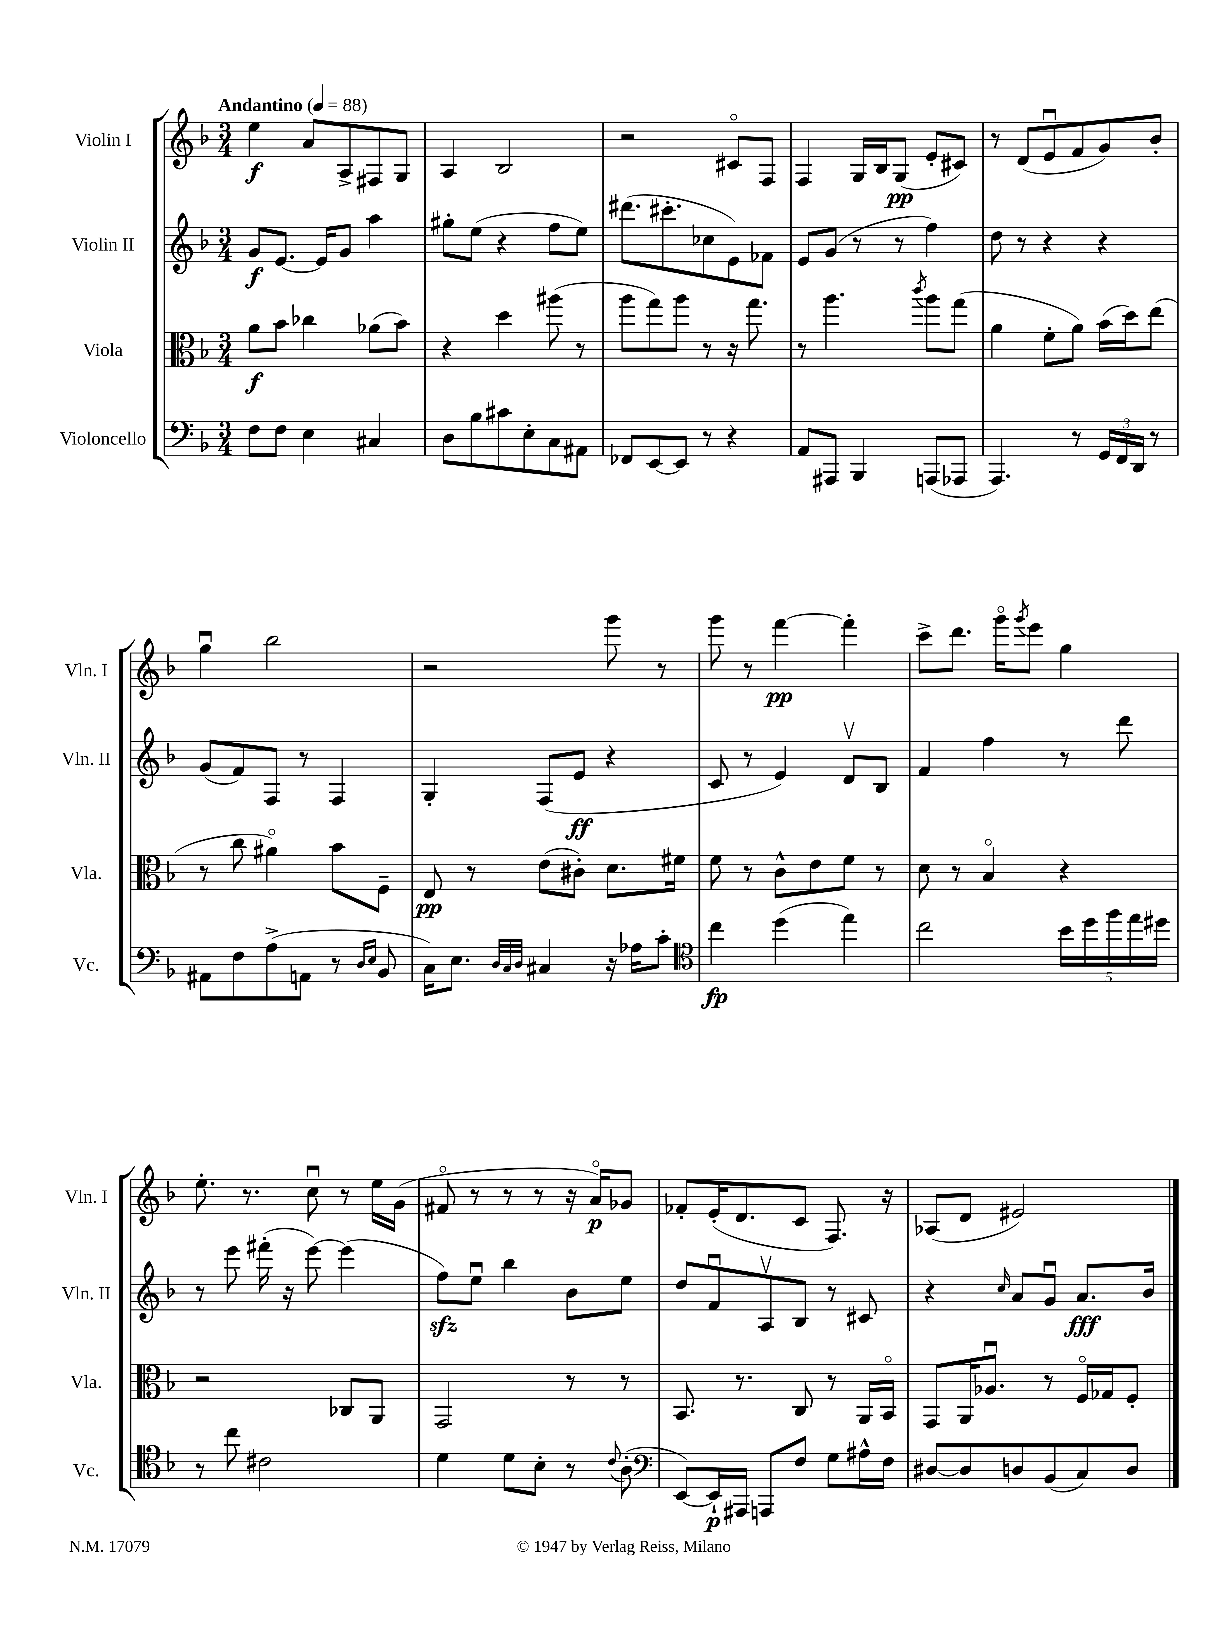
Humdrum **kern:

**kern	**dynam	**kern	**dynam	**kern	**dynam	**kern	**dynam
*part4	*part4	*part3	*part3	*part2	*part2	*part1	*part1
*staff4	*staff4	*staff3	*staff3	*staff2	*staff2	*staff1	*staff1
*I"Violoncello	*	*I"Viola	*	*I"Violin II	*	*I"Violin I	*
*I'Vc.	*	*I'Vla.	*	*I'Vln. II	*	*I'Vln. I	*
*clefF4	*	*clefC3	*	*clefG2	*	*clefG2	*
*k[b-]	*	*k[b-]	*	*k[b-]	*	*k[b-]	*
*M3/4	*	*M3/4	*	*M3/4	*	*M3/4	*
*MM88	*	*MM88	*	*MM88	*	*MM88	*
=1	=1	=1	=1	=1	=1	=1	=1
!	!	!	!	!	!	!LO:TX:a:B:t=Andantino	!
8F\L	.	8a\L	f	8g/L	f	4ee\	f
8F\J	.	8b-\J	.	[8.e/J	.	.	.
4E\	.	4cc-X\	.	.	.	8a/L	.
.	.	.	.	16e/KL]	.	.	.
.	.	.	.	8g/J	.	8A^/	.
4C#X/	.	(8a-X\L	.	4aa\	.	8F#X/	.
.	.	8b-\J)	.	.	.	8G/J	.
=2	=2	=2	=2	=2	=2	=2	=2
8D\L	.	4r	.	8gg#X'\L	.	4A/	.
8B-\	.	.	.	(8ee\J	.	.	.
8c#X\	.	4dd\	.	4r	.	2B-/	.
8E'\	.	.	.	.	.	.	.
8C\	.	(8aa#X\	.	8ff\L	.	.	.
8AA#X\J	.	8r	.	8ee\J)	.	.	.
=3	=3	=3	=3	=3	=3	=3	=3
8FF-X/L	.	8aa\L	.	(8.ddd#X\L	.	2r	.
[8EE/	.	8gg\)	.	.	.	.	.
.	.	.	.	8.ccc#X'\	.	.	.
8EE/J]	.	8aa\J	.	.	.	.	.
8r	.	8r	.	8cc-X\	.	.	.
4r	.	16r	.	8e\)	.	8c#X/L	.
.	.	8.gg\	.	.	.	.	.
.	.	.	.	8f-X\J	.	8F/J	.
=4	=4	=4	=4	=4	=4	=4	=4
8AA/L	.	8r	.	8e/L	.	4F/	.
8AAA#X/J	.	4.aa\	.	(8g/J	.	.	.
4BBB-/	.	.	.	8r	.	16G/LL	.
.	.	.	.	.	.	16B-/J	.
.	.	.	.	8r	.	(8G/J	pp
.	.	8qccc/	.	.	.	.	.
(8AAAn/L	.	8aa\L	.	4ff\)	.	8e'/L	.
8AAA-X/J	.	(8gg\J	.	.	.	8c#X/J)	.
=5	=5	=5	=5	=5	=5	=5	=5
4.AAA/)	.	4a\	.	8dd\	.	8r	.
.	.	.	.	8r	.	(8d/L	.
.	.	8f'\L	.	4r	.	8eu/	.
8r	.	8a\J)	.	.	.	8f/	.
24GG/LL	.	(16b-\LL	.	4r	.	8g/)	.
24FF/	.	.	.	.	.	.	.
.	.	16dd\J)	.	.	.	.	.
24DD/JJ	.	.	.	.	.	.	.
8r	.	(8ee\J	.	.	.	8b-'/J	.
!!LO:LB:g=z
=6	=6	=6	=6	=6	=6	=6	=6
8AA#X\L	.	8r	.	(8g/L	.	4ggu\	.
8F\	.	8cc\	.	8f/)	.	.	.
(8A^\	.	4a#X\)	.	8F/J	.	2bb-\	.
8AAn\J	.	.	.	8r	.	.	.
8r	.	8b-\L	.	4F/	.	.	.
16qqD/LL	.	.	.	.	.	.	.
16qqE/JJ	.	.	.	.	.	.	.
8BB-/	.	8F~\J	.	.	.	.	.
=7	=7	=7	=7	=7	=7	=7	=7
16C\KL)	.	8E/	pp	4G'/	.	2r	.
8.E\J	.	.	.	.	.	.	.
.	.	8r	.	.	.	.	.
32qqD/LLL	.	.	.	.	.	.	.
32qqC/	.	.	.	.	.	.	.
32qqD/JJJ	.	.	.	.	.	.	.
4C#X/	.	(8e\L	.	(8F/L	.	.	.
.	.	8c#X'\J)	.	8e/J	ff	.	.
16r	.	8.d\L	.	4r	.	8ggg\	.
16A-X\KL	.	.	.	.	.	.	.
8c'\J	.	.	.	.	.	8r	.
.	.	16f#X\Jk	.	.	.	.	.
=8	=8	=8	=8	=8	=8	=8	=8
*clefC4	*	*	*	*	*	*	*
4cc\	fp	8f\	.	8c/	.	8ggg\	.
.	.	8r	.	8r	.	8r	.
(4dd\	.	8c^^\L	.	4e/)	.	[4fff\	pp
.	.	8e\	.	.	.	.	.
4ee\)	.	8f\J	.	8dv/L	.	4fff'\]	.
.	.	8r	.	8B-/J	.	.	.
=9	=9	=9	=9	=9	=9	=9	=9
2cc\	.	8d\	.	4f/	.	8ccc^\L	.
.	.	8r	.	.	.	8.ddd\J	.
.	.	4B-/	.	4ff\	.	.	.
.	.	.	.	.	.	16ggg\KL	.
.	.	.	.	.	.	8qggg/	.
.	.	.	.	.	.	8eee\J	.
20b-\LL	.	4r	.	8r	.	4gg\	.
20dd\	.	.	.	.	.	.	.
20ff\	.	.	.	.	.	.	.
.	.	.	.	8ddd\	.	.	.
20ee\	.	.	.	.	.	.	.
20dd#X\JJ	.	.	.	.	.	.	.
!!LO:LB:g=z
=10	=10	=10	=10	=10	=10	=10	=10
8r	.	2r	.	8r	.	8.ee'\	.
8cc\	.	.	.	8eee\	.	.	.
.	.	.	.	.	.	8.r	.
2c#X\	.	.	.	(16fff#X'\	.	.	.
.	.	.	.	16r	.	.	.
.	.	.	.	[8eee\)	.	8ccu\	.
.	.	8C-X/L	.	(4eee\]	.	8r	.
.	.	8AA/J	.	.	.	16ee\LL	.
.	.	.	.	.	.	(16g\JJ	.
=11	=11	=11	=11	=11	=11	=11	=11
4d\	.	2GG/	.	8ffzz\L)	.	8f#X/	.
.	.	.	.	8eeu\J	.	8r	.
8d\L	.	.	.	4bb-\	.	8r	.
8B-'\J	.	.	.	.	.	8r	.
8r	.	8r	.	8b-\L	.	16r	.
.	.	.	.	.	.	16a/KL)	p
8qqc/	.	.	.	.	.	.	.
(8A'\	.	8r	.	8ee\J	.	8g-X/J	.
=12	=12	=12	=12	=12	=12	=12	=12
*clefF4	*	*	*	*	*	*	*
[8EE/L)	.	8.BB-/	.	8dd/L	.	8f-X'/L	.
16EE`/L]	p	.	.	8fu/	.	(16e'/K	.
16AAA#X/JJ	.	8.r	.	.	.	8.d/	.
8AAAn/L	.	.	.	8Av/	.	.	.
8F/J	.	8C/	.	8B-/J	.	8c/J	.
8G\L	.	8r	.	8r	.	8.F/)	.
16A#X^^\L	.	16AA/LL	.	8c#X/	.	.	.
16F\JJ	.	16BB-/JJ	.	.	.	16r	.
=13	=13	=13	=13	=13	=13	=13	=13
[8D#X/L	.	8GG/L	.	4r	.	(8A-X/L	.
8D#/]	.	16AA/K	.	.	.	8d/J	.
.	.	8.A-Xu/J	.	.	.	.	.
.	.	.	.	16qqcc/	.	.	.
8Dn/	.	.	.	8a/L	.	2e#X/)	.
(8BB-/	.	8r	.	8gu/J	.	.	.
8C/)	.	16F/LL	.	8.a/L	fff	.	.
.	.	16G-X/J	.	.	.	.	.
8D/J	.	8F'/J	.	.	.	.	.
.	.	.	.	16b-/Jk	.	.	.
==	==	==	==	==	==	==	==
*-	*-	*-	*-	*-	*-	*-	*-
